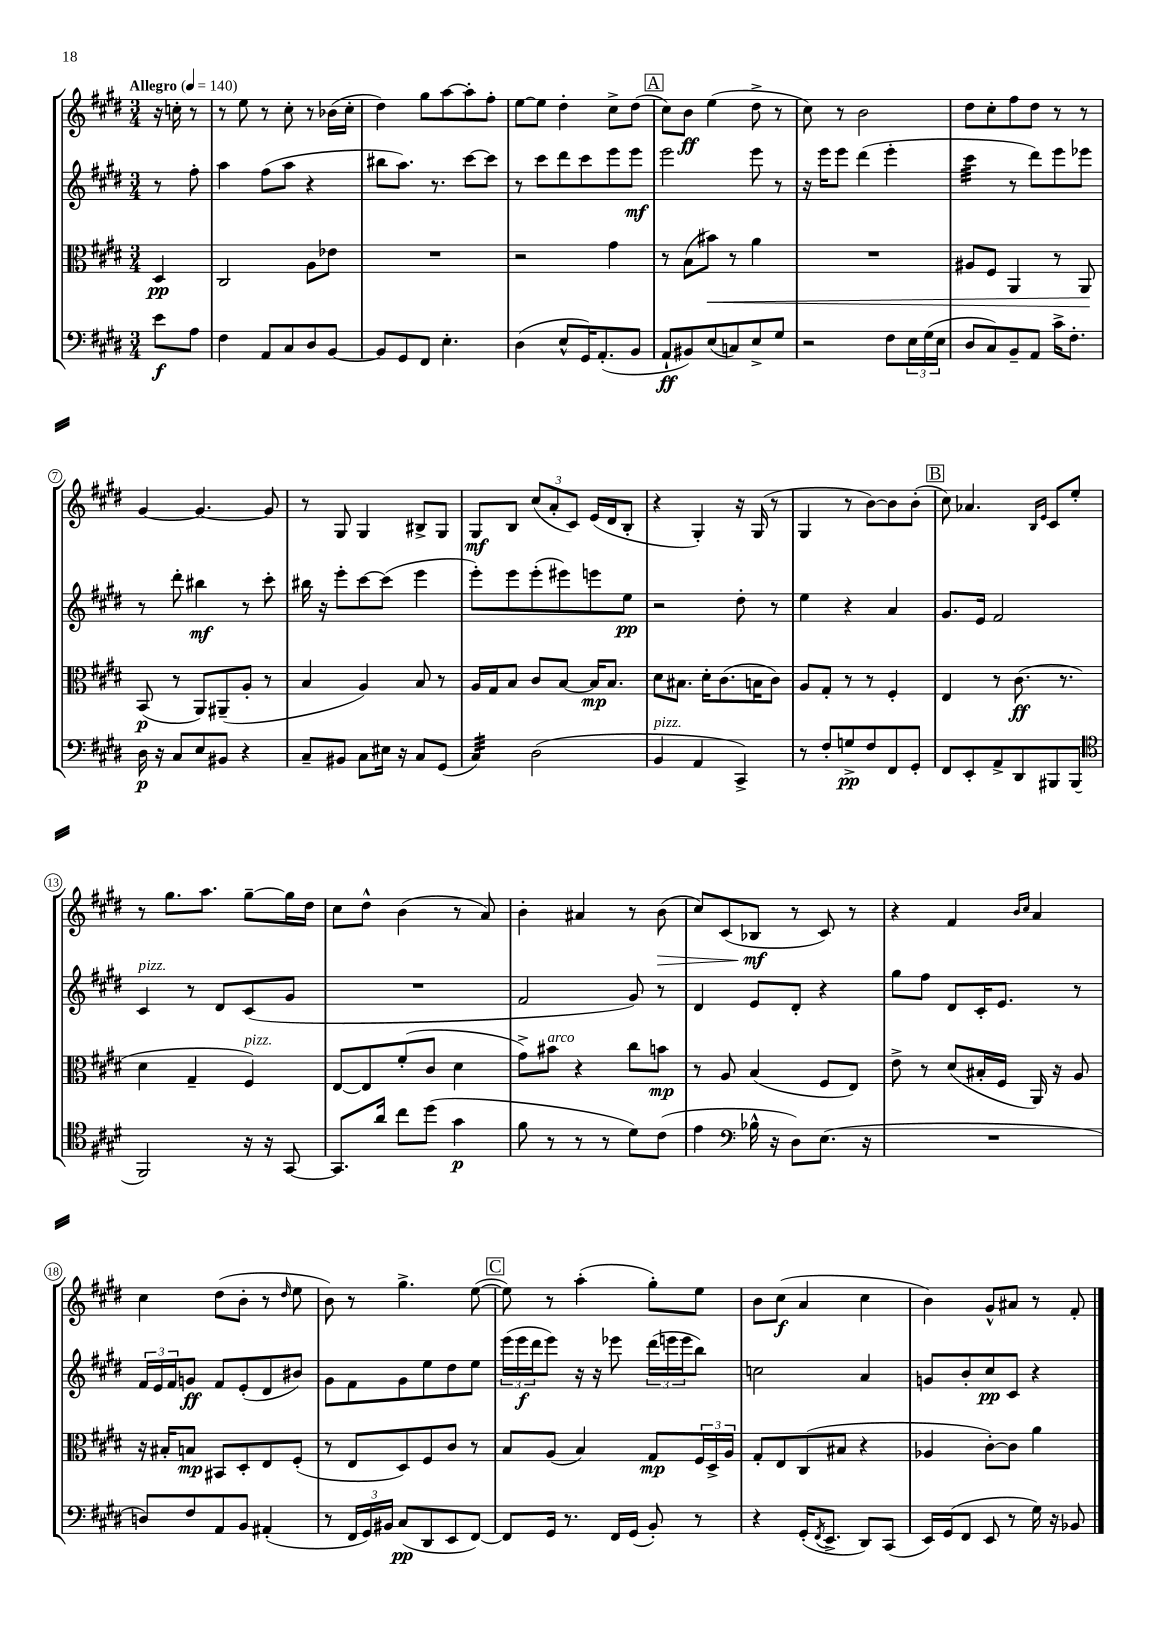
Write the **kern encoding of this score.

**kern	**kern	**kern	**kern
*staff4	*staff3	*staff2	*staff1
*clefF4	*clefC3	*clefG2	*clefG2
*k[f#c#g#d#]	*k[f#c#g#d#]	*k[f#c#g#d#]	*k[f#c#g#d#]
*M3/4	*M3/4	*M3/4	*M3/4
*MM140	*MM140	*MM140	*MM140
8e	4D#	8r	16r
.	.	.	16cc'
8A	.	8ff#'	8r
=	=	=	=
4F#	2C#	4aa	8r
.	.	.	8ee
8AA	.	(8ff#	8r
8C#	.	8aa	8cc#'
8D#	8A	4r	8r
[8BB	8e-	.	(16b-
.	.	.	16cc#'
=	=	=	=
8BB]	2.r	8bb#	4dd#)
8GG#	.	8.aa)	.
8FF#	.	.	8gg#
.	.	8.r	.
4.E'	.	.	[8aa
.	.	[8ccc#	8aa']
.	.	8ccc#]	8ff#'
=	=	=	=
(4D#	2r	8r	[8ee
.	.	8ccc#	8ee]
8E^^	.	8ddd#	4dd#'
16GG#)	.	8ccc#	.
(8.AA'	.	.	.
.	4g#	8eee	8cc#^
8BB	.	8eee	(8dd#
=	=	=	=
8AA`	8r	2eee	8cc#)
8BB#)	(8B	.	8b
(8E	8b#)	.	(4ee
8C)	8r	.	.
8E^	4a	8eee	8dd#^
8G#	.	8r	8r
=	=	=	=
2r	2.r	16r	8cc#)
.	.	16eee	.
.	.	8eee	8r
.	.	(4ddd#	2b
8F#	.	4eee'	.
24E	.	.	.
(24G#	.	.	.
24E	.	.	.
=	=	=	=
8D#	8A#	4ccc#	8dd#
8C#)	8F#	.	8cc#'
8BB~	4AA	8r	8ff#
8AA	.	8ddd#)	8dd#
16c#^	8r	8eee	8r
8.F#'	.	.	.
.	8AA	8eee-	8r
=	=	=	=
16D#	(8BB	8r	[4g#
16r	.	.	.
8C#	8r	8ddd#'	.
8E	8AA)	4bb#	4.g#_
8BB#	(8AA#~	.	.
4r	8A'	8r	.
.	8r	8ccc#'	8g#]
=	=	=	=
8C#~	4B	16bb#	8r
.	.	16r	.
8BB#	.	8eee'	8G#
8C#	4A)	[8ccc#	4G#
16E#	.	(8ccc#]	.
16r	.	.	.
8C#	8B	4eee	8B#^
(8GG#	8r	.	8G#
=	=	=	=
4C#)	16A	8eee')	8G#
.	16G#	.	.
.	8B	8eee	8B
(2D#	8c#	(8eee'	(12cc#
.	.	.	12a'
.	[8B	8eee#)	.
.	.	.	12c#)
.	16B]	8eee	(16e
.	8.B	.	16d#
.	.	8ee	8B'
=	=	=	=
4BB	8d#	2r	4r
.	8.B#	.	.
4AA	.	.	4G#')
.	16d#'	.	.
.	(8.c#	.	.
4CC#^)	.	8dd#'	16r
.	16B	.	(16G#
.	8c#)	8r	8r
=	=	=	=
8r	8A	4ee	4G#
8F#'	8G#'	.	.
8G^	8r	4r	8r
8F#	8r	.	[8b)
8FF#	4F#'	4a	8b]
8GG#'	.	.	(8b'
=	=	=	=
8FF#	4E	8.g#	8cc#)
8EE'	.	.	4.a-
.	.	16e	.
8AA^	8r	2f#	.
8DD#	(8.c#	.	.
.	.	.	16qqB
.	.	.	16qqe
8BBB#	.	.	8c#
.	8.r	.	.
(8BBB#	.	.	8ee'
=	=	=	=
*clefC4	*	*	*
2FF#)	4d#	4c#	8r
.	.	.	8.gg#
.	4G#~	8r	.
.	.	.	8.aa
.	.	8d#	.
16r	4F#)	(8c#	[8gg#~
16r	.	.	.
[8GG#	.	8g#	16gg#]
.	.	.	16dd#
=	=	=	=
8.GG#]	[8E	2.r	8cc#
.	8E]	.	8dd#^^
16a	.	.	.
8cc#	(8f#'	.	(4b
(8dd#	8c#	.	.
4g#	4d#	.	8r
.	.	.	8a)
=	=	=	=
8f#	8g#^)	2f#	4b'
8r	8b#	.	.
8r	4r	.	4a#
8r	.	.	.
8d#)	8cc#	8g#)	8r
(8c#	8b	8r	(8b
=	=	=	=
4e	8r	4d#	8cc#)
.	8A	.	(8c#
*clefF4	*	*	*
16B-^^	(4B	8e	8B-
16r	.	.	.
8D#)	.	8d#'	8r
(8.E	8F#	4r	8c#)
.	8E)	.	8r
16r	.	.	.
=	=	=	=
2.r	8e^	8gg#	4r
.	8r	8ff#	.
.	(8d#	8d#	4f#
.	16B#'	16c#'	.
.	16F#	8.e	.
.	.	.	16qqb
.	.	.	16qqcc#
.	16AA)	.	4a
.	16r	.	.
.	8A	8r	.
=	=	=	=
8D)	16r	24f#	4cc#
.	.	24e	.
.	16B#'	.	.
.	.	24f#	.
8F#	8B	8g	.
8AA	8BB#	8f#	(8dd#
8BB	8D#'	(8e'	8b'
(4AA#'	8E	8d#	8r
.	.	.	16qqdd#
.	(8F#'	8b#)	8ee
=	=	=	=
8r	8r	8g#	8b)
24FF#	8E	8f#	8r
24GG#)	.	.	.
24BB#	.	.	.
(8C#	8D#)	8g#	4.gg#^
8DD#	8F#	8ee	.
8EE	8c#	8dd#	.
[8FF#)	8r	8ee	([8ee
=	=	=	=
8FF#]	8B	(24eee	8ee])
.	.	24eee	.
.	.	24ddd#	.
16GG#	(8A	8eee)	8r
8.r	.	.	.
.	4B)	16r	(4aa'
.	.	16r	.
16FF#	.	8eee-	.
(16GG#	.	.	.
8BB')	8G#	(24ddd#	8gg#')
.	.	24eee	.
.	.	24eee	.
8r	24F#	8bb)	8ee
.	24D#^	.	.
.	24A	.	.
=	=	=	=
4r	8G#'	2cc	8b
.	8E	.	(8cc#
(16GG#'	(8C#	.	4a
8qFF#	.	.	.
8.EE^	.	.	.
.	8B#	.	.
8DD#)	4r	4a	4cc#
(8CC#	.	.	.
=	=	=	=
16EE)	4A-	8g	4b)
(16GG#	.	.	.
8FF#	.	8b'	.
8EE	[8c#')	8cc#	8g#^^
8r	8c#]	8c#	8a#
16G#)	4a	4r	8r
16r	.	.	.
8BB-	.	.	8f#'
==	==	==	==
*-	*-	*-	*-
